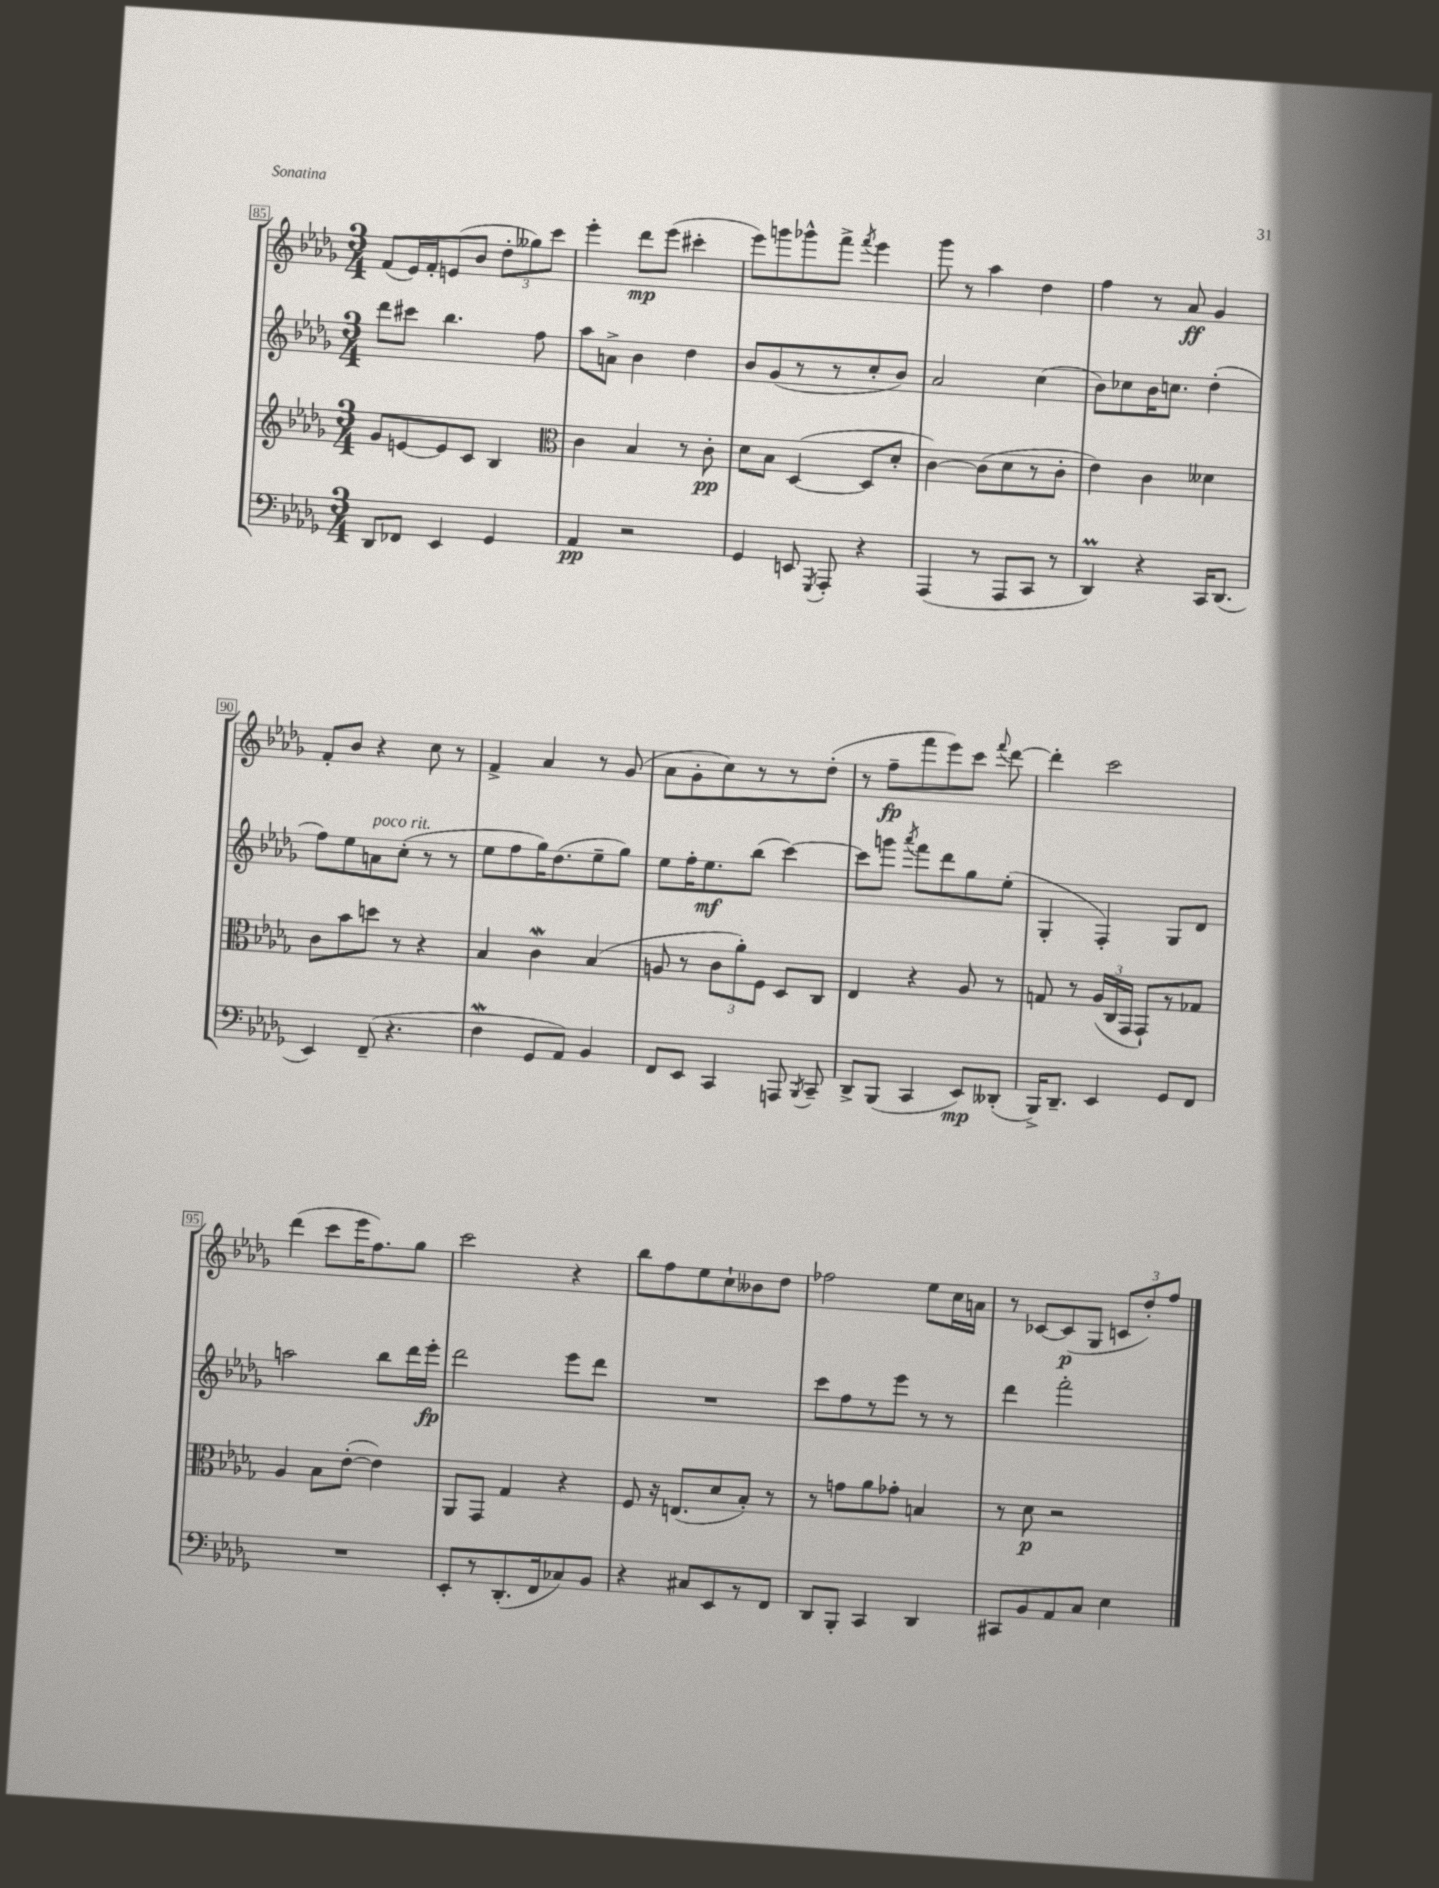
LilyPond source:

<<
\new StaffGroup <<
\new Staff = "s0" {
    \clef treble \key des \major \numericTimeSignature \time 3/4
    \autoBeamOff f'8[( ees'16) f'16-. e'8( bes'8] \tuplet 3/2 { des''8[-. geses''8) c'''8] } |
    ees'''4-. des'''8[\mp ees'''8]( cis'''4-. |
    ees'''8[) g'''8 ges'''8-^ f'''8]-> \acciaccatura { f'''8 } ees'''4 |
    ges'''8 r8 aes''4 des''4 |
    f''4 r8 aes'8\ff ges'4 |
    f'8[-. bes'8] r4 c''8 r8 |
    f'4-> aes'4 r8 ges'8( |
    aes'8[ ges'8-. c''8) r8 r8 des''8]-.( |
    r8 f''8[--\fp f'''8 ees'''8) c'''8] \appoggiatura { f'''8 } des'''8~ |
    des'''4-. c'''2 |
    des'''4( c'''8[ ees'''16 f''8.) ges''8] |
    c'''2 r4 |
    bes''8[ f''8 ees''8 c''8-! beses'8 des''8] |
    fes''2 ees''8[ c''16 a'16] |
    r8 ces'8[~ ces'8\p( ges8] \tuplet 3/2 { c'8[ des''8-.) f''8] } \bar "|." |
}
\new Staff = "s1" {
    \clef treble \key des \major \numericTimeSignature \time 3/4
    \autoBeamOff des'''8[ cis'''8] bes''4. f''8 |
    aes''8[ a'8]-> bes'4 des''4 |
    bes'8[ ges'8( r8 r8 c''8-. bes'8]) |
    aes'2 c''4( |
    bes'8[) ces''8 bes'16 c''8.] des''4-.( |
    f''8[) ees''8 a'8^\markup { \italic "poco rit." } c''8]-.( r8 r8 |
    ees''8[ f''8 ges''16) des''8.( ees''8-- ges''8]) |
    ees''8[ f''16-. ees''8.\mf bes''8]( c'''4~) |
    c'''8[ g'''8] \acciaccatura { aes'''8 } f'''8[ des'''8 ges''8 ees''8]-.( |
    ges4-. f4-.) ges8[ des'8] |
    a''2 bes''8[ des'''16 ees'''16]-.\fp |
    des'''2 ees'''8[ des'''8] |
    R2. |
    c'''8[ f''8 r8 ees'''8] r8 r8 |
    des'''4 f'''2-. \bar "|." |
}
\new Staff = "s2" {
    \clef treble \key des \major \numericTimeSignature \time 3/4
    \autoBeamOff ges'8[ e'8~ e'8 c'8] bes4 |
    \clef alto c'4 bes4 r8 c'8-.\pp |
    des'8[ bes8] des4~( des8[ des'8]-. |
    c'4~) c'8[( des'8 r8 c'8]-. |
    ees'4) c'4 deses'4 |
    c'8[ bes'8 d''8] r8 r4 |
    bes4 c'4\mordent bes4( |
    a8 r8 \tuplet 3/2 { c'8[ aes'8-.) f8] } des8[ c8] |
    ees4 r4 aes8 r8 |
    g8 r8 \tuplet 3/2 { aes16[( c16 ges,16] } ges,8[-!) r8 ges8] |
    aes4 bes8[ ees'8]~-.( ees'4) |
    aes,8[ ges,8] ges4 r4 |
    f8 r16 e8.[( des'8 bes8]-.) r8 |
    r8 g'8[ aes'8 ges'8]-. b4 |
    r8 des'8\p r2 \bar "|." |
}
\new Staff = "s3" {
    \clef bass \key des \major \numericTimeSignature \time 3/4
    \autoBeamOff des,8[ fes,8] ees,4 ges,4 |
    aes,4\pp r2 |
    ges,4 e,8 \acciaccatura { ges,,8 } aes,,8-. r4 |
    aes,,4( r8 aes,,8[ c,8] r8 |
    des,4\prall) r4 c,16[ des,8.]( |
    ees,4) f,8--( r4. |
    f4\mordent ges,8[ aes,8]) bes,4 |
    f,8[ ees,8] c,4 a,,8 \acciaccatura { bes,,8 } c,8-- |
    des,8[-> bes,,8]( c,4 ees,8[\mp) deses,8]-.( |
    bes,,16[->) des,8.]-- ees,4 ges,8[ f,8] |
    R2. |
    ees,8[-. r8 des,8.-.( f,16 ces8) bes,8] |
    r4 cis8[ ees,8 r8 f,8] |
    des,8[ bes,,8]-. c,4 des,4 |
    cis,8[ bes,8 aes,8 c8] ees4 \bar "|." |
}
>>
>>
\layout { \context { \Score currentBarNumber = #85 \override BarNumber.stencil = #(make-stencil-boxer 0.1 0.3 ly:text-interface::print) } }
